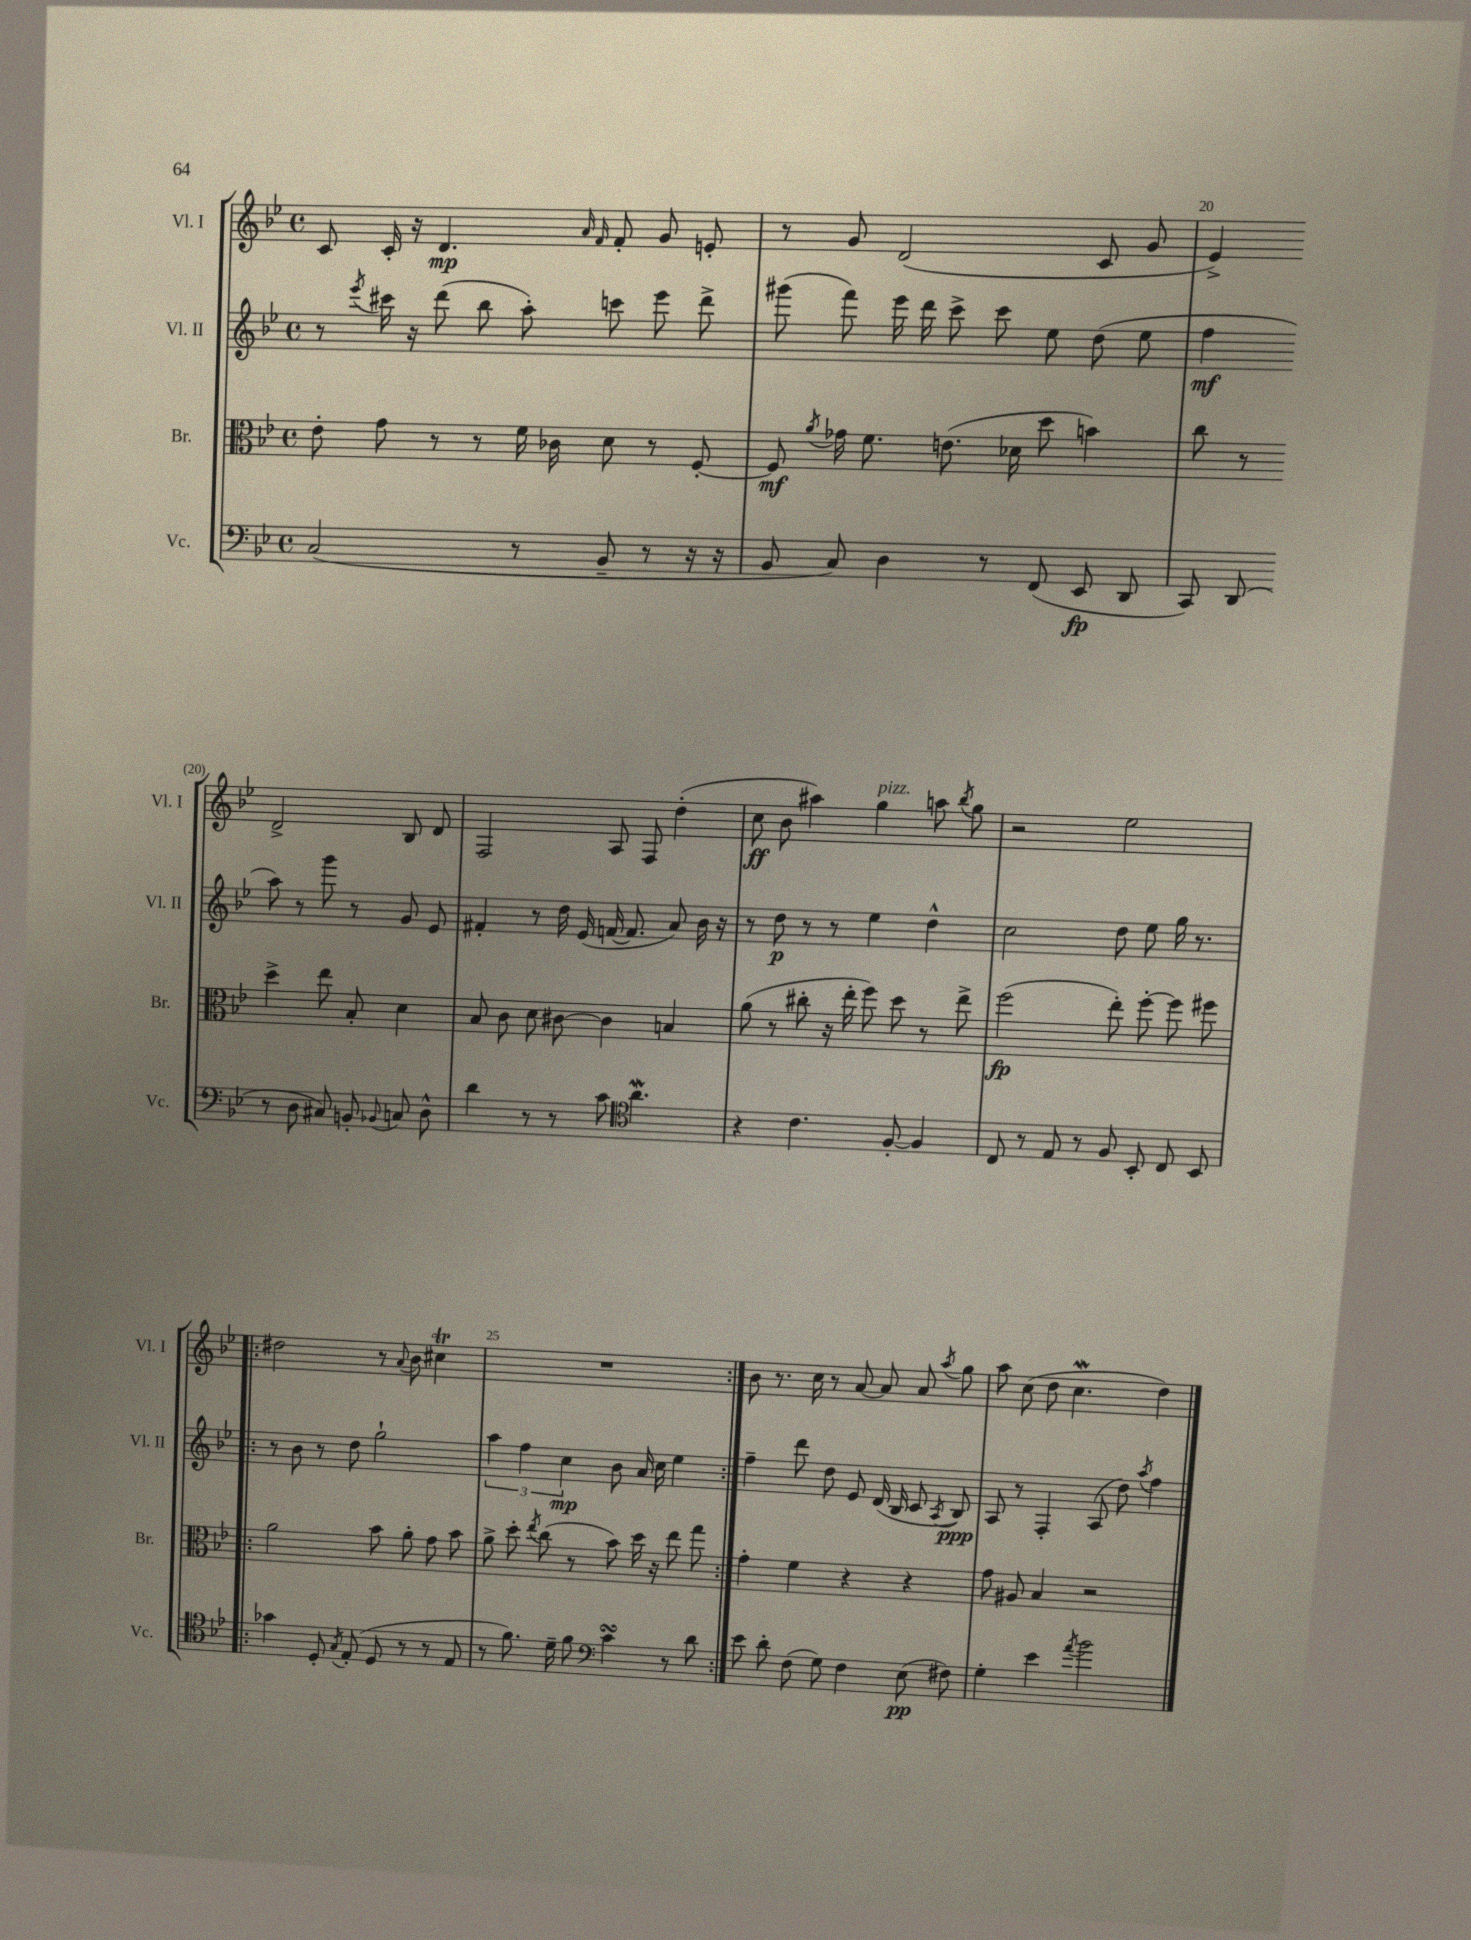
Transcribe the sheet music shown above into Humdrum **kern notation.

**kern	**dynam	**kern	**dynam	**kern	**dynam	**kern	**dynam
*part4	*part4	*part3	*part3	*part2	*part2	*part1	*part1
*staff4	*staff4	*staff3	*staff3	*staff2	*staff2	*staff1	*staff1
*I"Vc.	*	*I"Br.	*	*I"Vl. II	*	*I"Vl. I	*
*I'Vc.	*	*I'Br.	*	*I'Vl. II	*	*I'Vl. I	*
*clefF4	*	*clefC3	*	*clefG2	*	*clefG2	*
*k[b-e-]	*	*k[b-e-]	*	*k[b-e-]	*	*k[b-e-]	*
*M4/4	*	*M4/4	*	*M4/4	*	*M4/4	*
*met(c)	*	*met(c)	*	*met(c)	*	*met(c)	*
=18	=18	=18	=18	=18	=18	=18	=18
(2C/	.	8e-'\	.	8r	.	8c/	.
.	.	.	.	8qeee-/	.	.	.
.	.	8g\	.	16ccc#X\	.	16c'/	.
.	.	.	.	16r	.	16r	.
.	.	8r	.	(8ddd\	.	4.d/	mp
.	.	8r	.	8bb-\	.	.	.
8r	.	16f\	.	8aa'\)	.	.	.
.	.	16c-X\	.	.	.	.	.
.	.	.	.	.	.	16qqa/	.
.	.	.	.	.	.	16qqf/	.
8BB-~/	.	8d\	.	8cccn\	.	8f'/	.
8r	.	8r	.	8eee-\	.	8g/	.
16r	.	[8F'/	.	8ddd^\	.	8en'/	.
16r	.	.	.	.	.	.	.
=19	=19	=19	=19	=19	=19	=19	=19
8BB-/	.	8F/]	mf	(8ggg#X\	.	8r	.
.	.	8qa/	.	.	.	.	.
8C/)	.	16g-X\	.	8fff\)	.	8g/	.
.	.	8.f\	.	.	.	.	.
4D\	.	.	.	16eee-\	.	(2d/	.
.	.	.	.	16ddd\	.	.	.
.	.	(8.en\	.	8ccc^\	.	.	.
8r	.	.	.	8ccc\	.	.	.
.	.	16d-X\	.	.	.	.	.
(8FF/	.	8dd\	.	8ee-\	.	.	.
8EE-/	fp	4bn\)	.	(8dd\	.	8c/	.
8DD/	.	.	.	8ee-\	.	8g/	.
=20	=20	=20	=20	=20	=20	=20	=20
8CC/)	.	8cc\	.	4ff\	mf	4e-^/)	.
(8DD/	.	8r	.	.	.	.	.
8r	.	4dd^\	.	8aa\)	.	2d^/	.
8D\	.	.	.	8r	.	.	.
8C#X/)	.	8ee-\	.	8ggg\	.	.	.
8BBn'/	.	8B-'/	.	8r	.	.	.
8qqBB-X/	.	.	.	.	.	.	.
8Cn/	.	4d\	.	8g/	.	8B-/	.
8D^^\	.	.	.	8e-/	.	8d/	.
!!LO:LB:g=z
=21	=21	=21	=21	=21	=21	=21	=21
4d\	.	8B-/	.	4f#X'/	.	2F/	.
.	.	8c\	.	.	.	.	.
8r	.	8d\	.	8r	.	.	.
8r	.	[8c#X\	.	16dd\	.	.	.
.	.	.	.	(16e-/	.	.	.
8c\	.	4c#\]	.	[16fn/	.	8A/	.
.	.	.	.	8.f/]	.	.	.
*clefC4	*	*	*	*	*	*	*
4.aW\	.	.	.	.	.	8F/	.
.	.	4Bn/	.	8a/)	.	(4dd'\	.
.	.	.	.	16b-\	.	.	.
.	.	.	.	16r	.	.	.
=22	=22	=22	=22	=22	=22	=22	=22
4r	.	(8a\	.	8r	.	8cc\	ff
.	.	8r	.	8dd\	p	8b-\	.
4.c\	.	8cc#X'\	.	8r	.	4aa#X\)	.
.	.	16r	.	8r	.	.	.
.	.	16ee-'\	.	.	.	.	.
!	!	!	!	!	!	!LO:TX:a:i:t=pizz.	!
.	.	8ff\)	.	4ee-\	.	4gg\	.
[8F'/	.	8dd\	.	.	.	.	.
4F/]	.	8r	.	4dd^^\	.	8aan\	.
.	.	.	.	.	.	8qbb-/	.
.	.	8ee-^\	.	.	.	8gg\	.
=23	=23	=23	=23	=23	=23	=23	=23
8C/	.	(2ff\	fp	2cc\	.	2r	.
8r	.	.	.	.	.	.	.
8E-/	.	.	.	.	.	.	.
8r	.	.	.	.	.	.	.
8F/	.	8ee-'\)	.	8dd\	.	2ee-\	.
8BB-'/	.	[8ff'\	.	8ee-\	.	.	.
8C/	.	8ff\]	.	16gg\	.	.	.
.	.	.	.	8.r	.	.	.
8BB-/	.	8ff#X\	.	.	.	.	.
!!LO:LB:g=z
=24!|:	=24!|:	=24!|:	=24!|:	=24!|:	=24!|:	=24!|:	=24!|:
4g-X\	.	2a\	.	8r	.	2dd#X\	.
.	.	.	.	8b-\	.	.	.
8D'/	.	.	.	8r	.	.	.
8qG/	.	.	.	.	.	.	.
(8E-'/	.	.	.	8dd\	.	.	.
8D/	.	8b-\	.	2gg`\	.	8r	.
.	.	.	.	.	.	8qqa/	.
8r	.	8a'\	.	.	.	8b-\	.
8r	.	8g\	.	.	.	4cc#Xt\	.
8E-/	.	8b-\	.	.	.	.	.
=25	=25	=25	=25	=25	=25	=25	=25
8r	.	8a^\	.	6aa\	.	1r	.
8.f\)	.	8dd'\	.	.	.	.	.
.	.	.	.	6ff\	.	.	.
.	.	8qee-/	.	.	.	.	.
.	.	(8cc\	.	.	.	.	.
16d~\	.	.	.	.	.	.	.
.	.	.	.	6cc\	mp	.	.
8f\	.	8r	.	.	.	.	.
*clefF4	*	*	*	*	*	*	*
4csSSS\	.	8b-\)	.	8b-\	.	.	.
.	.	16dd\	.	16a/	.	.	.
.	.	16r	.	16cc\	.	.	.
8r	.	8ee-\	.	4ee-\	.	.	.
8d\	.	8gg\	.	.	.	.	.
=26:|!	=26:|!	=26:|!	=26:|!	=26:|!	=26:|!	=26:|!	=26:|!
8e-\	.	4g'\	.	4ff~\	.	8b-\	.
8d'\	.	.	.	.	.	8.r	.
(8F\	.	4f\	.	8ddd\	.	.	.
.	.	.	.	.	.	16cc\	.
8G\)	.	.	.	8dd\	.	8r	.
4F\	.	4r	.	8e-/	.	[8a/	.
.	.	.	.	(16d/	.	8a/]	.
.	.	.	.	16B-/	.	.	.
(8E-\	pp	4r	.	8c/	.	8a/	.
.	.	.	.	8qA/	.	8qaa/	.
8F#X\)	.	.	.	8B-/)	ppp	8gg\	.
=27	=27	=27	=27	=27	=27	=27	=27
4G'\	.	8g\	.	8A/	.	8aa\	.
.	.	8A#X/	.	8r	.	(8cc\	.
4e-\	.	4B-/	.	4F'/	.	8dd\	.
.	.	.	.	.	.	4.ccW\	.
8qa/	.	.	.	.	.	.	.
2b-\	.	2r	.	(8A/	.	.	.
.	.	.	.	8dd\)	.	.	.
.	.	.	.	8qaa/	.	.	.
.	.	.	.	4ff\	.	4dd\)	.
==	==	==	==	==	==	==	==
*-	*-	*-	*-	*-	*-	*-	*-
